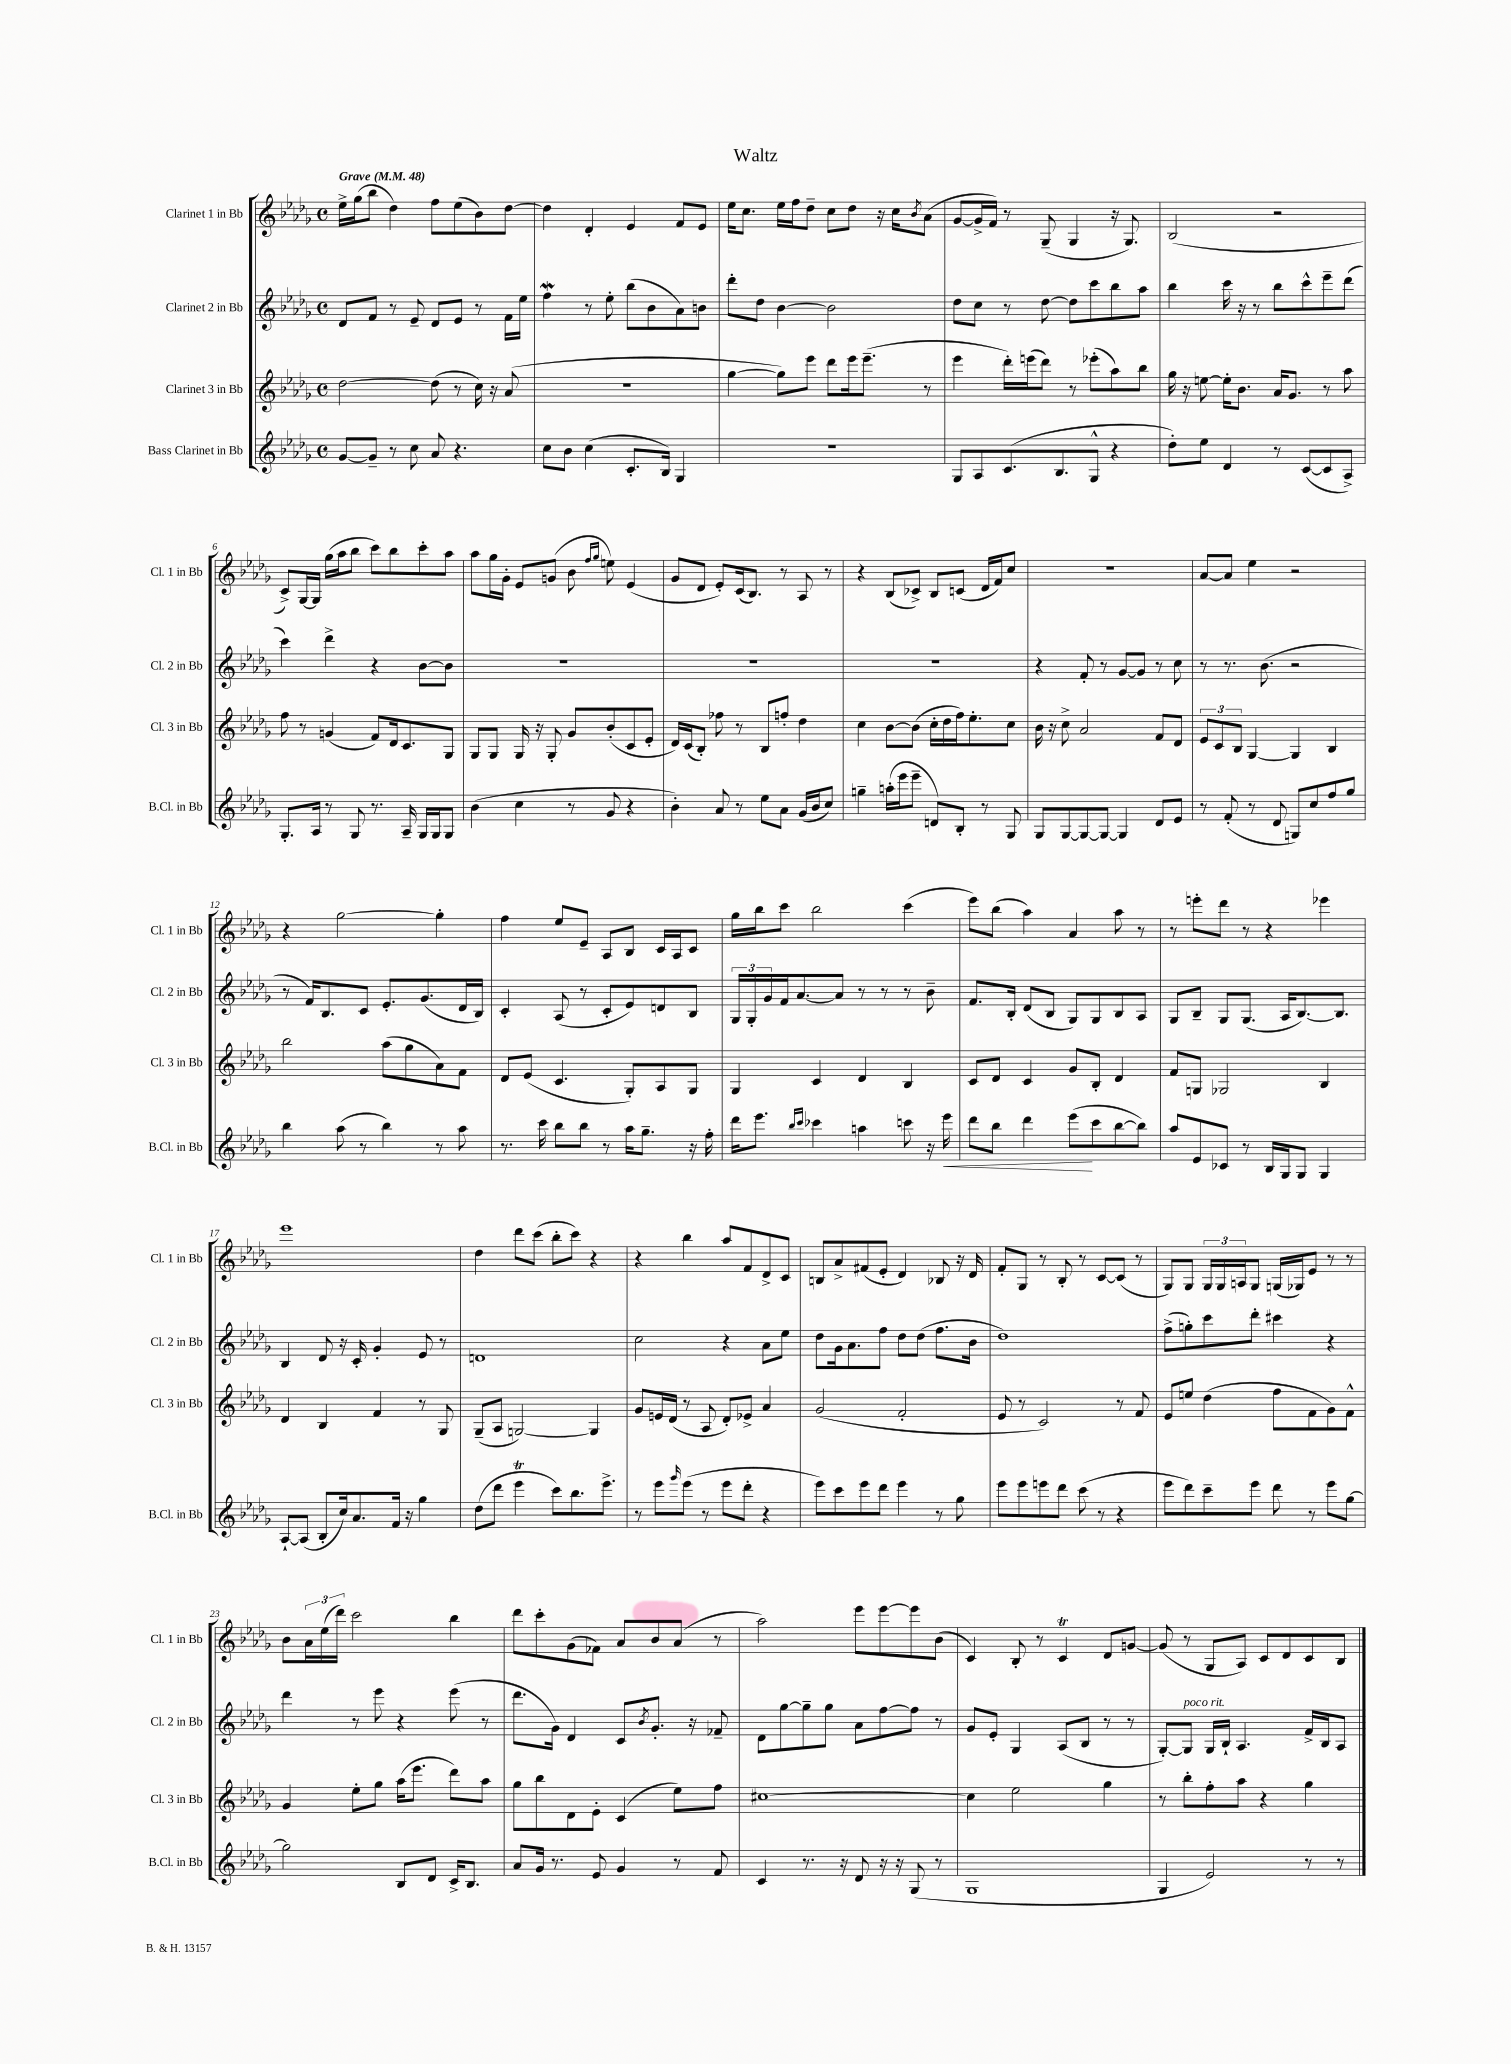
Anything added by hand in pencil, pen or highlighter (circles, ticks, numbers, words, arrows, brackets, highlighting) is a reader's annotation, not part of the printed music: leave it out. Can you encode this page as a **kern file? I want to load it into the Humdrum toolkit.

**kern	**kern	**kern	**kern
*staff4	*staff3	*staff2	*staff1
*clefG2	*clefG2	*clefG2	*clefG2
*k[b-e-a-d-g-]	*k[b-e-a-d-g-]	*k[b-e-a-d-g-]	*k[b-e-a-d-g-]
*M4/4	*M4/4	*M4/4	*M4/4
*met(c)	*met(c)	*met(c)	*met(c)
*MM48	*MM48	*MM48	*MM48
[8g-	[2dd-	8d-	16ee-^
.	.	.	(16gg-
8g-~]	.	8f	8bb-
8r	.	8r	4dd-)
8cc	.	8e-~	.
8a-	(8dd-]	8d-	8ff
4.r	8r	8e-	(8ee-
.	16cc)	8r	8b-)
.	16r	.	.
.	(8a-	16f	[8dd-
.	.	16ee-	.
=	=	=	=
8cc	1r	4ff	4dd-]
8b-	.	.	.
(4cc	.	8r	4d-'
.	.	8ee-'	.
8.c'	.	(8bb-	4e-
.	.	8b-	.
16B-)	.	.	.
4G-	.	8a-)	8f
.	.	8b	8e-
=	=	=	=
1r	[4gg-	8ddd-'	16ee-
.	.	.	8.cc
.	.	8dd-	.
.	8gg-])	[4b-	16ee-
.	.	.	16ff
.	8eee-	.	8dd-~
.	8ddd-	2b-]	8cc
.	16eee-	.	8dd-
.	(8.eee-~	.	.
.	.	.	16r
.	.	.	16cc
.	.	.	8qb-
.	8r	.	(8a-
=	=	=	=
8G-	4eee-	8dd-	[8g-
8A-	.	8cc	16g-^]
.	.	.	16f)
(8.c	16ddd-')	8r	8r
.	(16eee	.	.
.	8ddd-)	[8dd-	(8G-~
8.B-	.	.	.
.	8r	8dd-]	4G-
8G-^^	(8eee-'	8ccc	.
4r	8aa-)	8bb-	16r
.	.	.	8.G-)
.	8bb-	8aa-	.
=	=	=	=
8dd-')	16gg-	4bb-	(2B-
.	16r	.	.
8ee-	[8ee	.	.
4d-	16ee']	16ccc	.
.	8.b-	16r	.
.	.	8r	.
8r	16a-	8bb-	2r
.	8.g-	.	.
([8c	.	8ccc^^	.
8c]	8r	8eee-~	.
8A-^)	8aa-	(8ddd-	.
=	=	=	=
8.G-'	8ff	4ccc)	8c^)
.	8r	.	[16G-
16A-	.	.	16G-]
8r	(4g	4ddd-^	(16gg-
.	.	.	16aa-
8G-	.	.	8bb-
8.r	8f)	4r	8ccc)
.	16d-	.	8bb-
16A-~	8.c	.	.
16G-	.	[8b-	8ccc'
16G-	.	.	.
8G-	8G-	8b-]	8aa-
=	=	=	=
(4b-	8G-	1r	8aa-
.	8G-	.	16gg-
.	.	.	16g-'
4cc	16G-	.	8e-
.	16r	.	.
.	8G-'	.	(8g
8r	8g-	.	8b-
.	.	.	16qqff
.	.	.	16qqgg-
8g-	(8b-'	.	8ee)
4r	8c	.	(4e-
.	8e-'	.	.
=	=	=	=
4b-')	16d-)	1r	8g-
.	(16c	.	.
.	8B-')	.	8d-
8a-	8ff-	.	8e-')
8r	8r	.	(16c
.	.	.	8.B-)
8ee-	8B-	.	.
8a-	8ff'	.	8r
(16g-	4dd-	.	8A-
16b-	.	.	.
8cc)	.	.	8r
=	=	=	=
4gg~	4cc	1r	4r
(16aa'	[8b-	.	(8B-
16eee-	.	.	.
8eee-~	(8b-]	.	8c-^)
8d)	16cc'	.	8B-
.	16dd-	.	.
8B-'	16ff)	.	(8c
.	8.ee-'	.	.
8r	.	.	16d-
.	.	.	16f)
8G-	8cc	.	8cc
=	=	=	=
8G-	16b-	4r	1r
.	16r	.	.
[8G-	8cc^	.	.
8G-_	2a-	8f'	.
8G-_	.	8r	.
4G-]	.	[8g-	.
.	.	8g-]	.
8d-	8f	8r	.
8e-	8d-	8cc	.
=	=	=	=
8r	12e-	8r	[8a-
.	12c	.	.
(8f'	.	8.r	8a-]
.	12B-	.	.
8r	[4G-	.	4ee-
.	.	(8.b-	.
8d-	.	.	.
8G)	4G-]	2r	2r
8cc	.	.	.
8ff	4B-	.	.
8gg-	.	.	.
=	=	=	=
4bb-	2bb-	8r	4r
.	.	16f)	.
.	.	8.B-	.
(8aa-	.	.	[2gg-
8r	.	8c	.
4bb-)	(8aa-	8.e-'	.
.	8gg-	.	.
.	.	(8.g-	.
8r	8a-)	.	4gg-']
8aa-	8f	16d-	.
.	.	16B-)	.
=	=	=	=
8.r	8d-	4c'	4ff
.	(8e-	.	.
16ccc	.	.	.
8bb-	4.c	(8A-	8ee-
8bb-	.	8r	8e-~
8r	.	8c'	8A-
16aa-	8G-')	8e-)	8B-
8.gg-~	.	.	.
.	8A-	8d	16c
.	.	.	16A-
16r	8G-	8B-	8c
16ff'	.	.	.
=	=	=	=
16ddd-	4G-	24G-	16gg-
.	.	24G-'	.
8.eee-	.	.	16bb-
.	.	24g-	.
.	.	16f	8ccc
.	.	[8.a-	.
16qqbb-	.	.	.
16qqccc	.	.	.
4ccc-	4c	.	2bb-
.	.	8a-]	.
4aa	4d-	8r	.
.	.	8r	.
8ccc	4B-	8r	(4ccc
16r	.	8b-~	.
16eee-	.	.	.
=	=	=	=
8ddd-	8c	8.f	8eee-)
8bb-	8d-	.	(8bb-
.	.	16B-'	.
4ddd-	4c	(8d-	4aa-)
.	.	8B-	.
(8eee-	8g-	8G-)	4a-
8ccc	8B-'	8G-	.
[8bb-	4d-	8B-	8aa-
8bb-])	.	8A-	8r
=	=	=	=
8aa-	8f	8G-	8r
8e-	8G	8B-~	8eee'
8c-	2G-	8G-	8ddd-
8r	.	(8.G-	8r
16B-	.	.	4r
16G-	.	16A-	.
8G-	.	[8.B-)	.
4G-	4B-	.	4eee-
.	.	8.B-]	.
=	=	=	=
[8A-`	4d-	4B-	1eee-
(8A-]	.	.	.
8B-'	4B-	8d-	.
16cc)	.	16r	.
8.a-	.	16c'	.
.	4f	4g-'	.
16f	.	.	.
16r	.	.	.
4gg-	8r	8e-	.
.	8G-	8r	.
=	=	=	=
(8dd-	(8G-~	1d	4dd-
8ddd-	8A-	.	.
4eee-	[2G)	.	8ddd-
.	.	.	(8ccc
8ccc)	.	.	8bb-'
8.bb-	.	.	8ccc)
.	4G]	.	4r
8.eee-^	.	.	.
=	=	=	=
8r	8g-	2cc	4r
8eee-	16e	.	.
.	(16d-	.	.
16qqggg-	.	.	.
(8eee-	8r	.	4bb-
8r	8A-	.	.
8eee-	8d-')	4r	8aa-
8ddd-'	8e-^	.	8f
4r	4a-	8a-	8d-^
.	.	8ee-	8c
=	=	=	=
8eee-)	(2g-	8dd-	8B
8ccc	.	16g-	8a-^
.	.	8.a-	.
8eee-	.	.	(8f#
8ddd-	.	8ff	8e-'
4eee-	2f'	8dd-	4d-)
.	.	(8dd-	.
8r	.	8.ff	8B-
8gg-	.	.	16r
.	.	16b-	16d-
=	=	=	=
8eee-	8e-	1dd-)	8f'
8eee-	8r	.	8G-
8eee	2c)	.	8r
8ddd-	.	.	8B-'
(8ccc	.	.	8r
8r	.	.	[8c
4r	8r	.	(8c]
.	8f	.	8r
=	=	=	=
8eee-	8e-	(8ff^	8G-)
8ddd-)	8ee	8gg')	8G-
8ccc~	(4dd-	8ccc	24G-
.	.	.	24G-
.	.	.	24A
8eee-	.	8ddd-'	8G-
8ddd-	8ff	4ccc#	(16G
.	.	.	16G-)
8r	8f	.	8e-
8eee-	8g-)	4r	8r
[8gg-	8f^^	.	8r
=	=	=	=
2gg-]	4g-	4ddd-	8b-
.	.	.	24a-
.	.	.	(24ee-
.	.	.	24ddd-)
.	8ee-'	8r	2ccc
.	8gg-	8eee-	.
8B-	(16aa-	4r	.
.	8.eee-	.	.
8d-	.	.	.
16c^	8ddd-)	(8eee-	4bb-
8.B-	.	.	.
.	8aa-	8r	.
=	=	=	=
8a-	8gg-	8.ddd-	8ddd-
16g-	8bb-	.	8ccc'
8.r	.	16g-)	.
.	8d-	4d-	(8g-
8e-	8e-'	.	8f-)
4g-	(4c	8c	8a-
.	.	8qb-	.
.	.	8.g-'	8b-
8r	8ee-)	.	(8a-
.	.	16r	.
8f	8ff	8f-~	8r
=	=	=	=
4c	[1cc#	8d-	2aa-)
.	.	[8gg-	.
8.r	.	8gg-~]	.
.	.	8gg-	.
16r	.	.	.
8d-	.	8a-	8eee-
16r	.	[8ff	[8eee-
16r	.	.	.
(8G-	.	8ff]	8eee-]
8r	.	8r	(8b-
=	=	=	=
1G-	4cc#]	8g-	4c)
.	.	8e-'	.
.	2ee-	4G-	8B-'
.	.	.	8r
.	.	(8A-	4c
.	.	8B-	.
.	4gg-	8r	8d-
.	.	8r	[8g
=	=	=	=
4G-	8r	[8G-')	(8g]
.	8bb-'	8G-]	8r
2e-)	8ff'	16G-	8G-
.	.	16B-`	.
.	8aa-	4.A-	8A-)
.	4r	.	8c
.	.	.	8d-
8r	4gg-	16f^	8c
.	.	16B-	.
8r	.	8A-	8B-
==	==	==	==
*-	*-	*-	*-
